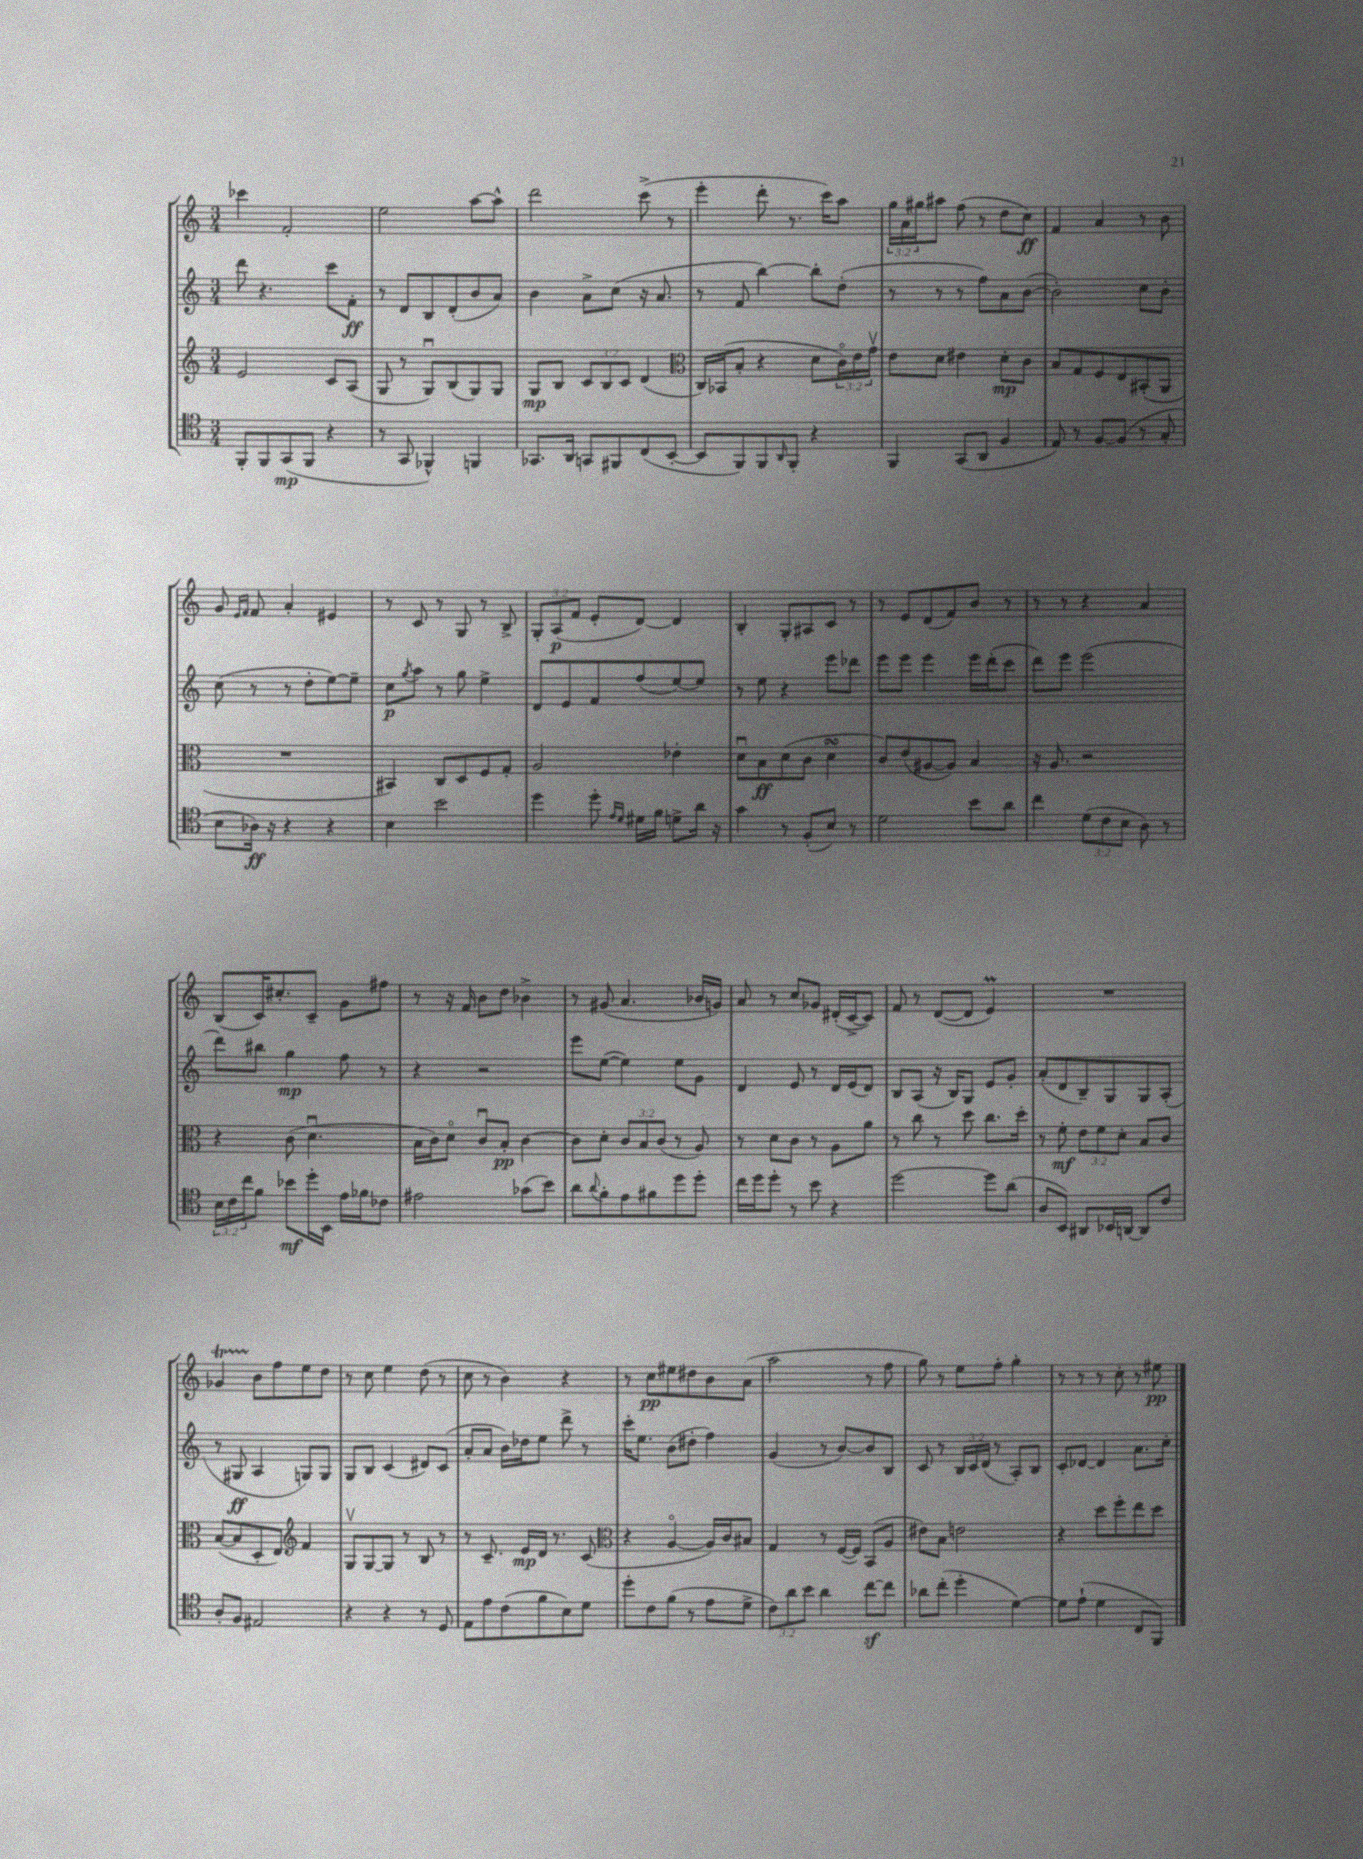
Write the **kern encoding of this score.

**kern	**dynam	**kern	**dynam	**kern	**dynam	**kern	**dynam
*part4	*part4	*part3	*part3	*part2	*part2	*part1	*part1
*staff4	*staff4	*staff3	*staff3	*staff2	*staff2	*staff1	*staff1
*clefC4	*	*clefG2	*	*clefG2	*	*clefG2	*
*k[]	*	*k[]	*	*k[]	*	*k[]	*
*M3/4	*	*M3/4	*	*M3/4	*	*M3/4	*
=88	=88	=88	=88	=88	=88	=88	=88
8FF'/L	.	2e/	.	8ddd\	.	4ccc-X\	.
8FF/	.	.	.	4.r	.	.	.
(8GG/	mp	.	.	.	.	2f'/	.
8FF/J	.	.	.	.	.	.	.
4r	.	8c/L	.	8ccc\L	.	.	.
.	.	(8A/J	.	8f'\J	ff	.	.
=89	=89	=89	=89	=89	=89	=89	=89
8r	.	8G/	.	8r	.	2ee\	.
8GG/	.	8r	.	8d/L	.	.	.
4FF-X^^/)	.	8Gu/L)	.	8B/	.	.	.
.	.	(8B/	.	(8d'/	.	.	.
4FFn/	.	8G/)	.	8b/	.	[8aa\L	.
.	.	8G/J	.	8a/J)	.	8aa^^\J]	.
=90	=90	=90	=90	=90	=90	=90	=90
8.GG-X/L	.	8G/L	mp	4b\	.	2ddd\	.
.	.	8B/J	.	.	.	.	.
16AA/Jk	.	.	.	.	.	.	.
8GGn/L	.	12c/L	.	8a^\L	.	.	.
.	.	12B/	.	.	.	.	.
8FF#X/	.	.	.	(8cc\J	.	.	.
.	.	12c/J	.	.	.	.	.
(8C/	.	(4d/	.	16r	.	(8ccc^\	.
.	.	.	.	8.a/	.	.	.
[8BB'/J	.	.	.	.	.	8r	.
=91	=91	=91	=91	=91	=91	=91	=91
*	*	*clefC3	*	*	*	*	*
8BB/L]	.	16C/LL)	.	8r	.	4eee'\	.
.	.	(16BB-X/J	.	.	.	.	.
8FF/)	.	8B'/J	.	8f/	.	.	.
8FF/	.	4r	.	[4bb\)	.	8ddd'\	.
16qqAA/	.	.	.	.	.	.	.
8FF'/J	.	.	.	.	.	8.r	.
4r	.	8d\L	.	8bb'\L]	.	.	.
.	.	.	.	.	.	16ccc\KL)	.
.	.	24c\L)	.	(8dd'\J	.	8aa\J	.
.	.	24e\	.	.	.	.	.
.	.	24gv\JJ	.	.	.	.	.
=92	=92	=92	=92	=92	=92	=92	=92
4FF/	.	8e\L	.	8r	.	24gg\LL	.
.	.	.	.	.	.	24a\	.
.	.	.	.	.	.	24gg#X\J	.
.	.	8d\J	.	8r	.	8aa#X\J	.
(8GG/L	.	4e#X\	.	8r	.	(8ff\	.
8AA/J	.	.	.	8ff\L)	.	8r	.
4F/	.	8d'\L	mp	8a\	.	8dd\L	.
.	.	8c\J	.	([8b\J	.	8cc\J)	ff
=93	=93	=93	=93	=93	=93	=93	=93
8E/)	.	8B/L	.	2b'\])	.	4f/	.
8r	.	8G/	.	.	.	.	.
[8F/L	.	8F/	.	.	.	4a/	.
(8F/J]	.	8E/	.	.	.	.	.
8r	.	(8BB#X'/	.	8cc\L	.	8r	.
8G'/	.	8AA/J	.	8b'\J	.	8b\	.
!!LO:LB:g=z
=94	=94	=94	=94	=94	=94	=94	=94
8B\L	.	2.r	.	(8cc\	.	8g/	.
.	.	.	.	.	.	16qqe/LL	.
.	.	.	.	.	.	16qqf/JJ	.
16A-X\Jk)	ff	.	.	8r	.	8f/	.
16r	.	.	.	.	.	.	.
4r	.	.	.	8r	.	4a'/	.
.	.	.	.	8dd'\L	.	.	.
4r	.	.	.	[8ee\)	.	4e#X/	.
.	.	.	.	8ee~\J]	.	.	.
=95	=95	=95	=95	=95	=95	=95	=95
4B\	.	4BB#X/)	.	8cc\L	p	8r	.
.	.	.	.	8qgg/	.	.	.
.	.	.	.	8aa\J	.	8c/	.
2b\	.	8C/L	.	8r	.	8r	.
.	.	8D/	.	8gg\	.	8G/	.
.	.	8F/	.	4ee^\	.	8r	.
.	.	8G'/J	.	.	.	8B^/	.
=96	=96	=96	=96	=96	=96	=96	=96
4dd\	.	2A/	.	8d/L	.	12G'/L	.
.	.	.	.	.	.	(12A/	p
.	.	.	.	8e/	.	.	.
.	.	.	.	.	.	12f/J	.
8dd'\	.	.	.	8f/	.	8e'/L	.
16qqe/LL	.	.	.	.	.	.	.
16qqd/JJ	.	.	.	.	.	.	.
16d#X\LL	.	.	.	(8ff/	.	[8d/J)	.
16f\JJ	.	.	.	.	.	.	.
8dn^\L	.	4e-X'\	.	[8ee/)	.	4d/]	.
16a\Jk	.	.	.	8ee/J]	.	.	.
16r	.	.	.	.	.	.	.
=97	=97	=97	=97	=97	=97	=97	=97
4g\	.	8du\L	.	8r	.	4B'/	.
.	.	8B\	ff	8ee\	.	.	.
8r	.	(8d\	.	4r	.	8G'/L	.
(8F'/L	.	8c\J	.	.	.	8A#X/	.
8B/J)	.	4dsSSS\	.	8eee\L	.	8c/J	.
8r	.	.	.	8ddd-X\J	.	8r	.
=98	=98	=98	=98	=98	=98	=98	=98
2d\	.	8c/L)	.	8eee\L	.	8r	.
.	.	(8e/	.	8eee\J	.	8e/L	.
.	.	[8A#X/	.	4eee\	.	(8d/	.
.	.	8A#/J])	.	.	.	8f/)	.
8b\L	.	4B/	.	16eee\LL	.	8b/J	.
.	.	.	.	(16ddd'\J	.	.	.
8a\J	.	.	.	8ccc\J	.	8r	.
=99	=99	=99	=99	=99	=99	=99	=99
4cc\	.	16r	.	8ddd\L)	.	8r	.
.	.	8.A/	.	.	.	.	.
.	.	.	.	8eee\J	.	8r	.
(12d\L	.	2r	.	(2eee\	.	4r	.
12c\	.	.	.	.	.	.	.
12B\J	.	.	.	.	.	.	.
8A\)	.	.	.	.	.	4a/	.
8r	.	.	.	.	.	.	.
!!LO:LB:g=z
=100	=100	=100	=100	=100	=100	=100	=100
24B\LL	.	4r	.	8ddd\L)	.	(8B/L	.
24c\	.	.	.	.	.	.	.
24cc\J	.	.	.	.	.	.	.
8f\J	.	.	.	8bb#X\J	.	16c/K)	.
.	.	.	.	.	.	8.cc#X'/	.
8b-X\L	mf	(8c\	.	4gg\	mp	.	.
16dd'\L	.	4.du\	.	.	.	8c~/J	.
16BB\JJ	.	.	.	.	.	.	.
16e\LL	.	.	.	8ff\	.	8g\L	.
16f-X\J	.	.	.	.	.	.	.
8c-X\J	.	.	.	8r	.	8ff#X\J	.
=101	=101	=101	=101	=101	=101	=101	=101
2e#X\	.	16B\LL	.	4r	.	8r	.
.	.	16c\J)	.	.	.	.	.
.	.	8d\J	.	.	.	16r	.
.	.	.	.	.	.	16f/	.
.	.	8cu/L	.	2r	.	8b\L	.
.	.	8B'/J	pp	.	.	8dd\J	.
(8g-X\L	.	[4c\	.	.	.	4b-X^\	.
8b\J)	.	.	.	.	.	.	.
=102	=102	=102	=102	=102	=102	=102	=102
8a\L	.	8c\L]	.	8eee\L	.	8r	.
8qqa/	.	.	.	.	.	.	.
8f'\	.	8d'\J	.	([8ee\J	.	(8g#X/	.
8e\	.	12c/L	.	4ee\])	.	4.a/	.
.	.	12B/	.	.	.	.	.
8f#X\	.	.	.	.	.	.	.
.	.	(12c/J	.	.	.	.	.
8dd\	.	8r	.	8ee\L	.	.	.
8dd'\J	.	8A/)	.	8g\J	.	16b-X/LL	.
.	.	.	.	.	.	16gn/JJ)	.
=103	=103	=103	=103	=103	=103	=103	=103
16cc\LL	.	8r	.	4d/	.	8a/	.
16dd\J	.	.	.	.	.	.	.
8dd'\J	.	8d\L	.	.	.	8r	.
8r	.	8c\J	.	8e/	.	8cc/L	.
8b\	.	8r	.	8r	.	8g-X/J	.
4r	.	8A\L	.	16d/LL	.	(16d#X'/LL	.
.	.	.	.	(16e/J	.	[16c^/J	.
.	.	8a\J	.	8d/J)	.	8c/J])	.
=104	=104	=104	=104	=104	=104	=104	=104
[2dd\	.	8r	.	8B/L	.	8f/	.
.	.	8cc\	.	(8A/J	.	8r	.
.	.	8r	.	16r	.	([8d/L	.
.	.	.	.	16B/KL)	.	.	.
.	.	8dd\	.	8G/J	.	8d/J]	.
8dd\L]	.	8.cc\L	.	8e/L	.	4em/)	.
(8a\J	.	.	.	8g'/J	.	.	.
.	.	16dd'\Jk	.	.	.	.	.
=105	=105	=105	=105	=105	=105	=105	=105
8A/L	.	8r	.	(8a'/L	.	2.r	.
8BB/J)	.	8f'\	mf	8d/	.	.	.
8AA#X/L	.	12e\L	.	8B~/)	.	.	.
.	.	12f\	.	.	.	.	.
16BB-X/L	.	.	.	8G/	.	.	.
.	.	12d'\J	.	.	.	.	.
[16AAn/JJ	.	.	.	.	.	.	.
8AA/L]	.	8B/L	.	8G/	.	.	.
8c/J	.	8c/J	.	(8A'/J	.	.	.
!!LO:LB:g=z
=106	=106	=106	=106	=106	=106	=106	=106
8A'/L	.	([8B/L	.	8r	.	4g-XT/	.
8F/J	.	8B/]	.	8G#X/	ff	.	.
2E#X/	.	8D'/	.	4A/	.	8b\L	.
.	.	8E/J)	.	.	.	8ff\	.
*	*	*clefG2	*	*	*	*	*
.	.	4f/	.	8Gn/L)	.	8ee\	.
.	.	.	.	8G/J	.	8dd\J	.
=107	=107	=107	=107	=107	=107	=107	=107
4r	.	8Gv/L	.	8G/L	.	8r	.
.	.	[8G/	.	8B/J	.	8cc\	.
4r	.	8G/J]	.	(4c/	.	4ee\	.
.	.	8r	.	.	.	.	.
8r	.	8B/	.	8d#X/L)	.	(8dd\	.
8D/	.	8r	.	(8c/J	.	8r	.
=108	=108	=108	=108	=108	=108	=108	=108
8E\L	.	8r	.	8a'/L	.	8cc\	.
8e\	.	8.c~/	.	8a/J	.	8r	.
(8c\	.	.	.	16b\LL)	.	4b\)	.
.	.	16e/LL	mp	16dd-X\J	.	.	.
8f\	.	16d/JJ	.	8ee\J	.	.	.
.	.	8.r	.	.	.	.	.
8B\)	.	.	.	8ddd^\	.	4r	.
8d\J	.	(8c/	.	8r	.	.	.
=109	=109	=109	=109	=109	=109	=109	=109
*	*	*clefC3	*	*	*	*	*
8dd'\L	.	4r	.	16ccc'\KL	.	8r	.
.	.	.	.	8.ee\J	.	.	.
8c\	.	.	.	.	.	8cc\L	pp
(8f\J	.	[4A/	.	(8b\L	.	8ee#X\	.
8r	.	.	.	8dd#X'\J	.	8dd#X\	.
8e\L	.	16A/LL])	.	4ff\)	.	8b\	.
.	.	16c/J	.	.	.	.	.
8d^\J	.	8B#X/J	.	.	.	(8a\J	.
=110	=110	=110	=110	=110	=110	=110	=110
12c\L)	.	4G/	.	(4g/	.	2aa\	.
12a\	.	.	.	.	.	.	.
12b\J	.	.	.	.	.	.	.
4a\	.	8r	.	8r	.	.	.
.	.	([16F/LL	.	[8b/L)	.	.	.
.	.	16F/JJ])	.	.	.	.	.
[8ccz\L	.	(8BB/L	.	8b/]	.	8r	.
8cc\J]	.	8A/J	.	8B/J	.	8ff\	.
=111	=111	=111	=111	=111	=111	=111	=111
8a-X\L	.	8e#X\L)	.	8c/	.	8gg\)	.
(8cc'\J	.	8B\J	.	8r	.	8r	.
4dd'\	.	2en\	.	24B/LL	.	8ee\L	.
.	.	.	.	24c/	.	.	.
.	.	.	.	(24d/JJ	.	.	.
.	.	.	.	8r	.	8ff'\J	.
[4d\)	.	.	.	8A'/L)	.	4gg'\	.
.	.	.	.	8B/J	.	.	.
=112	=112	=112	=112	=112	=112	=112	=112
8d\L]	.	4r	.	8c'/L	.	8r	.
(8e`\J	.	.	.	[8d-X/J	.	8r	.
4d\	.	8dd\L	.	4d-/]	.	8r	.
.	.	8ff'\	.	.	.	8cc'\	.
8C/L	.	8ee\	.	8.a\L	.	8r	.
8FF/J)	.	8dd\J	.	.	.	8ee#X\	pp
.	.	.	.	16cc'\Jk	.	.	.
==	==	==	==	==	==	==	==
*-	*-	*-	*-	*-	*-	*-	*-
